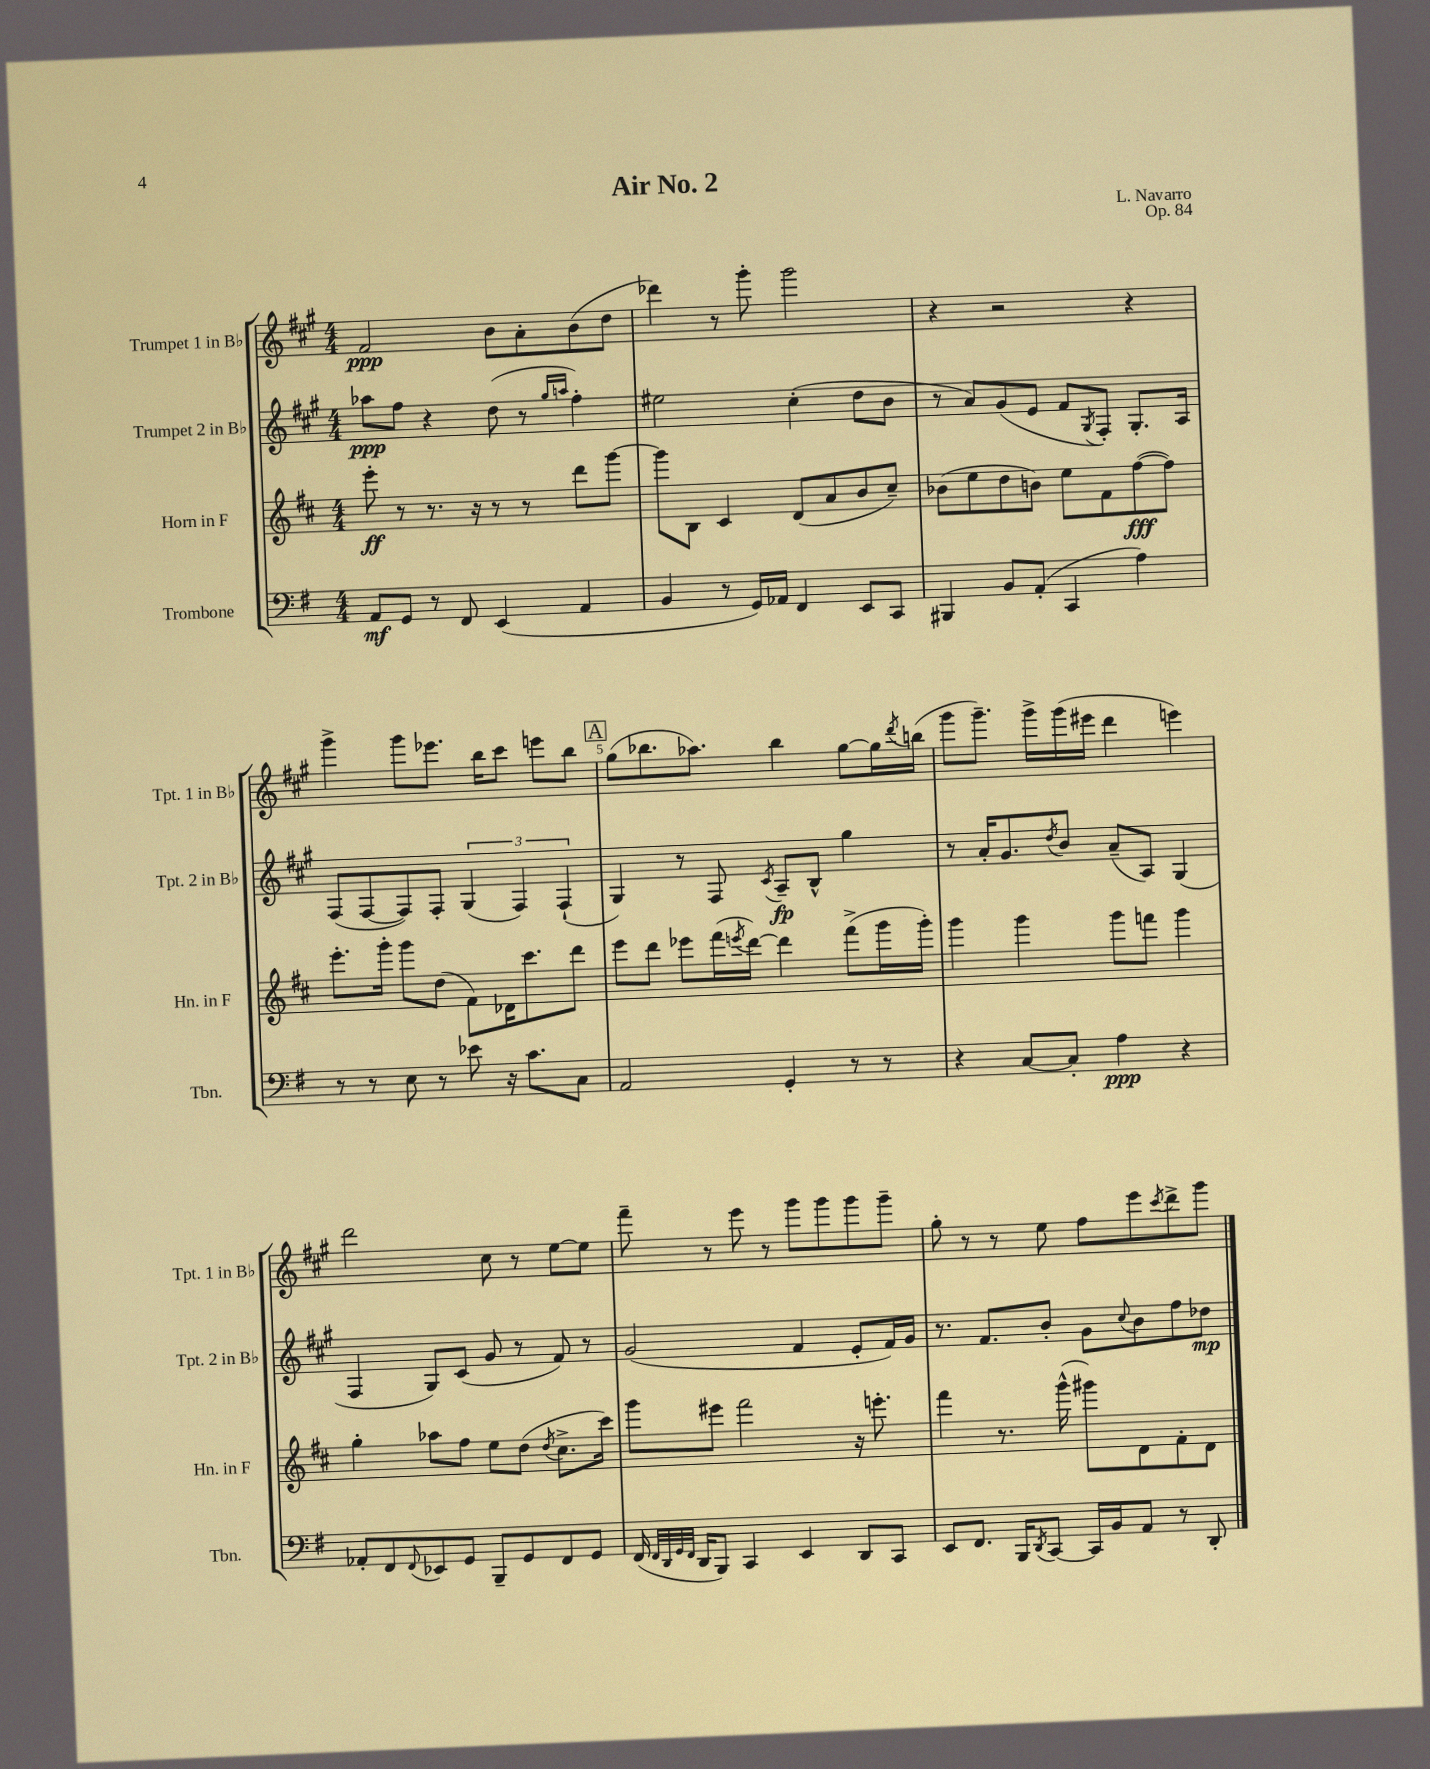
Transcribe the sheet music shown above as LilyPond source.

\header { title = "Air No. 2" composer = "L. Navarro" opus = "Op. 84" }
<<
\new StaffGroup <<
\new Staff = "s0" \with { instrumentName = "Trumpet 1 in Bb" shortInstrumentName = "Tpt. 1 in Bb" } {
    \clef treble \key a \major \numericTimeSignature \time 4/4
    fis'2\ppp b'8 a'8-. b'8( d''8 |
    des'''4) r8 gis'''8-. gis'''2 |
    r4 r2 r4 |
    gis'''4-> gis'''8 ees'''8. b''16 cis'''8 e'''8 b''8 |
    \mark \markup { \box "A" } gis''8( bes''8. aes''8.) bes''4 gis''8~ gis''16 \acciaccatura { d'''8 } b''16( |
    gis'''8 gis'''8.--) gis'''16-> gis'''16( eis'''16 d'''4 e'''4) |
    d'''2 cis''8 r8 e''8~ e''8 |
    fis'''8-- r8 e'''8 r8 gis'''8 gis'''8 gis'''8 gis'''8-- |
    gis''8-. r8 r8 e''8 fis''8 e'''8 \acciaccatura { cis'''8 } d'''8-> gis'''8 \bar "|." |
}
\new Staff = "s1" \with { instrumentName = "Trumpet 2 in Bb" shortInstrumentName = "Tpt. 2 in Bb" } {
    \clef treble \key a \major \numericTimeSignature \time 4/4
    aes''8\ppp fis''8 r4 d''8( r8 \grace { gis''16 a''16 } fis''4-.) |
    eis''2 cis''4-.( d''8 b'8 |
    r8 a'8) gis'8( e'8 fis'8 \acciaccatura { gis8 } fis8-.) gis8.-. a16 |
    fis8( fis8~ fis8) fis8-. \tuplet 3/2 { gis4( fis4) fis4-!( } |
    \mark \markup { \box "A" } gis4) r8 fis8 \acciaccatura { cis'8 } a8--\fp b8-^ gis''4 |
    r8 a'16-. gis'8. \acciaccatura { d''8 } b'8 a'8--( a8) gis4( |
    fis4 gis8) cis'8( gis'8 r8 fis'8) r8 |
    gis'2( fis'4 e'8-. fis'16) gis'16 |
    r8. fis'8. b'8-. gis'8 \appoggiatura { cis''8 } b'8 fis''8 des''8\mp \bar "|." |
}
\new Staff = "s2" \with { instrumentName = "Horn in F" shortInstrumentName = "Hn. in F" } {
    \clef treble \key d \major \numericTimeSignature \time 4/4
    e'''8-.\ff r8 r8. r16 r8 r8 d'''8 g'''8~ |
    g'''8 b8 cis'4 d'8( a'8 b'8 cis''8--) |
    bes'8( e''8 d''8 b'8) e''8 fis'8 fis''8~\fff( fis''8) |
    e'''8.-. g'''16-. g'''8 d''8( fis'8) des'16 cis'''8. d'''8 |
    \mark \markup { \box "A" } e'''8 d'''8 ees'''8 fis'''16( \acciaccatura { e'''8 } d'''16~) d'''4 fis'''8->( g'''16 g'''16-.) |
    g'''4 g'''4 g'''8 f'''8 g'''4 |
    g''4-. aes''8 fis''8 e''8 d''8( \acciaccatura { d''8 } cis''8.-> cis'''16) |
    g'''8 eis'''8 fis'''2 r16 e'''8.-. |
    fis'''4 r8. g'''16-^( gis'''8) d'8 fis'8-. d'8 \bar "|." |
}
\new Staff = "s3" \with { instrumentName = "Trombone" shortInstrumentName = "Tbn." } {
    \clef bass \key g \major \numericTimeSignature \time 4/4
    a,8\mf g,8 r8 fis,8 e,4( a,4 |
    b,4 r8 g,16) aes,16 fis,4 e,8 c,8 |
    bis,,4 b,8 a,8-.( c,4 a4) |
    r8 r8 e8 r8 ees'8 r16 c'8. c8 |
    \mark \markup { \box "A" } a,2 g,4-. r8 r8 |
    r4 c8~ c8-. a4\ppp r4 |
    aes,8-. fis,8 \appoggiatura { fis,8 } ees,8 g,8 b,,8-- g,8 fis,8 g,8 |
    fis,16( \grace { fis,32 d,32 g,32 fis,32 } d,16 b,,8) c,4 e,4 d,8 c,8 |
    e,8 fis,8. b,,16 \acciaccatura { d,8 } c,8~ c,16 b,16 a,8 r8 d,8-. \bar "|." |
}
>>
>>
\layout { \context { \Score \override BarNumber.break-visibility = ##(#f #t #t) barNumberVisibility = #(every-nth-bar-number-visible 5) } }
